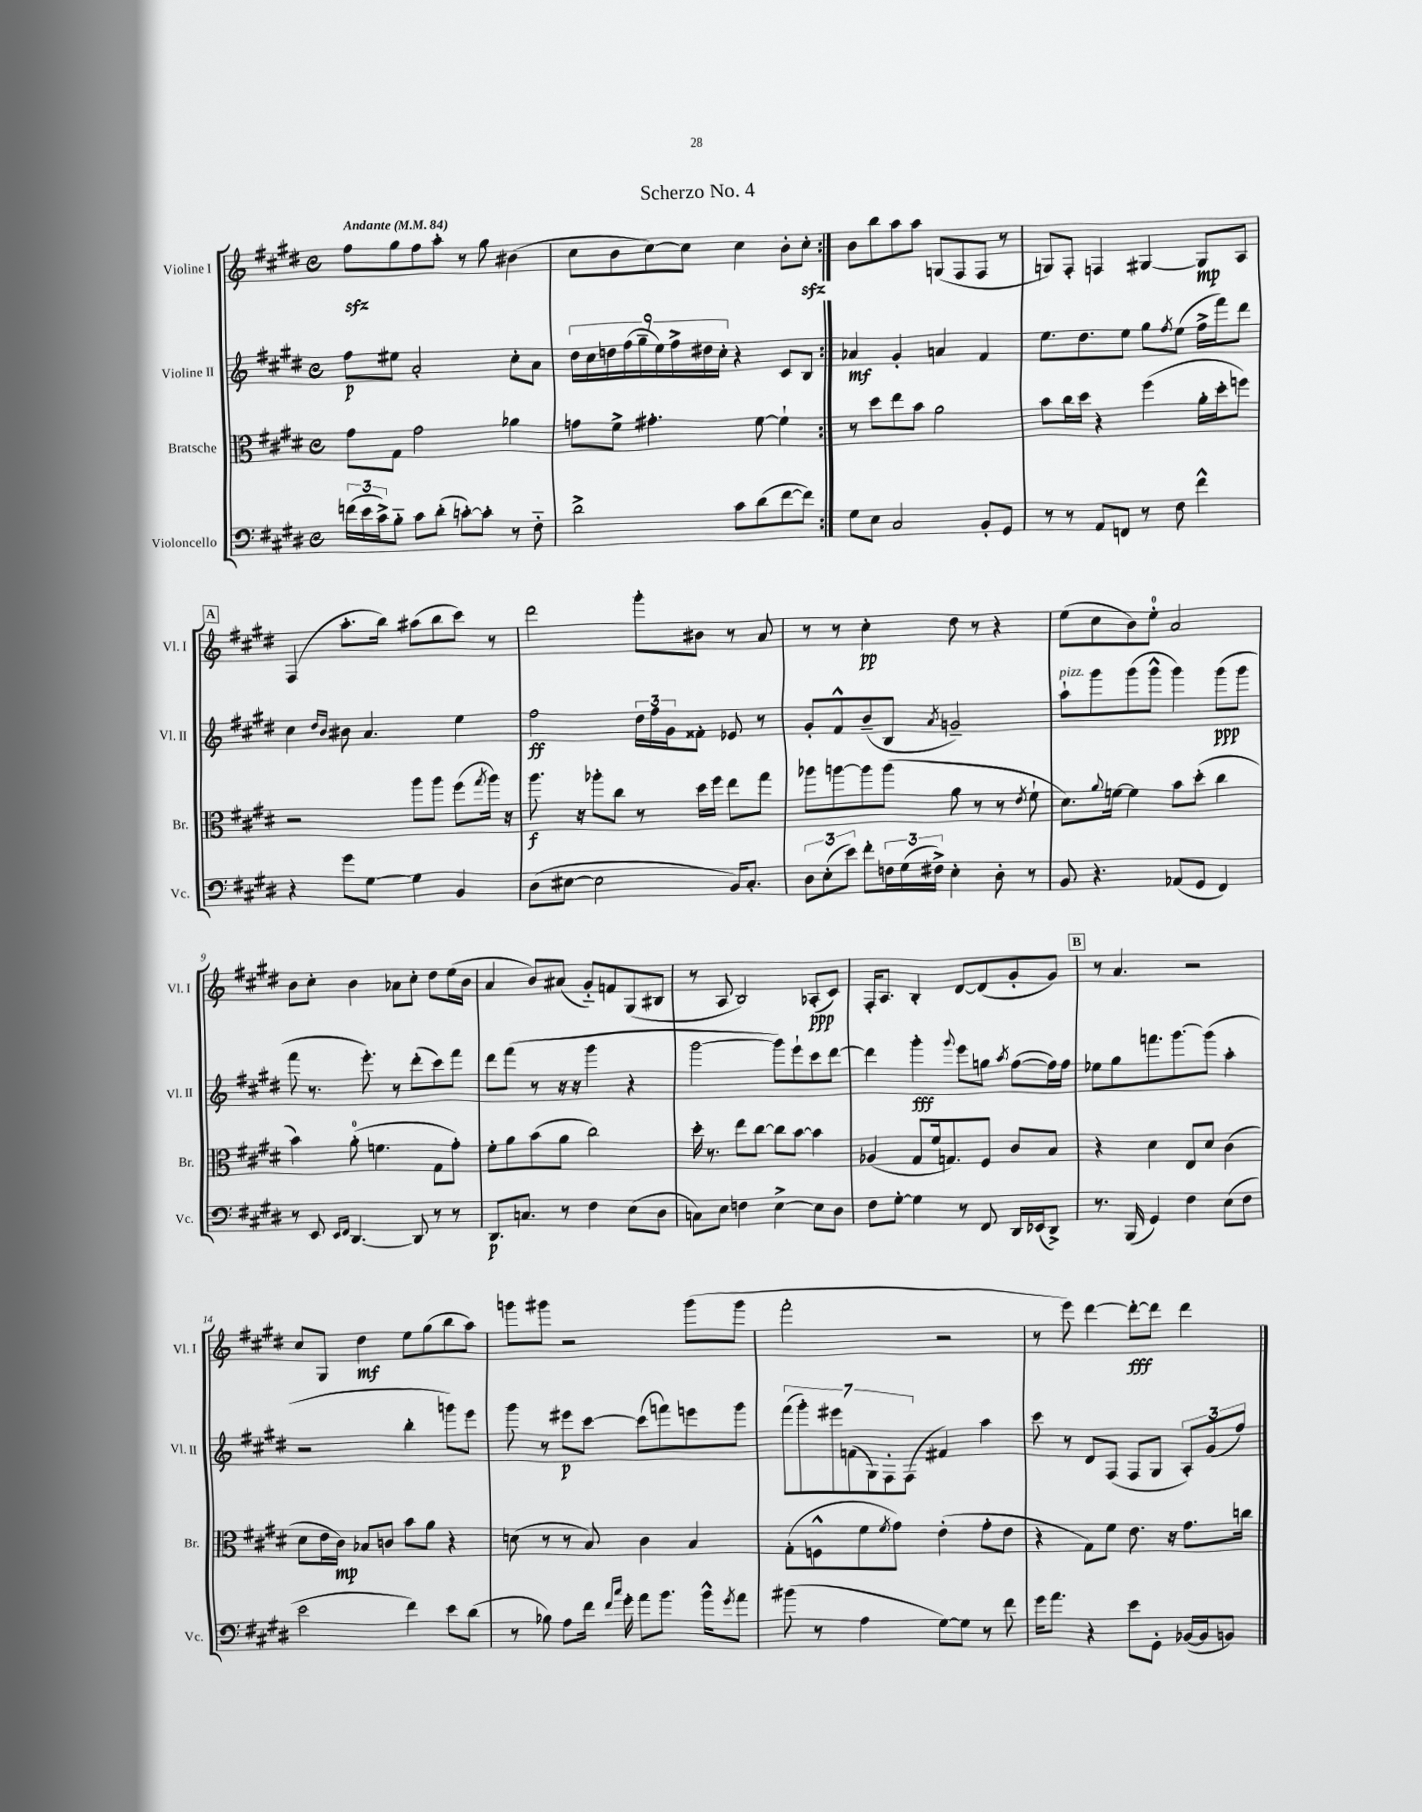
\header { title = "Scherzo No. 4" }
<<
\new StaffGroup <<
\new Staff = "s0" \with { instrumentName = "Violine I" shortInstrumentName = "Vl. I" } {
    \clef treble \key e \major \defaultTimeSignature \time 4/4 \tempo "Andante" 4 = 84
    \repeat volta 2 { fis''8\sfz gis''8 fis''8 a''8-. r8 gis''8 bis'4( |
    cis''8 b'8 cis''8~) cis''8 cis''4 b'8-. cis''8-.\sfz | }
    b'8 b''8 a''8 a''8 g8( fis8 fis8 r8 |
    g8) fis8-. f4 gis4~ gis8\mp a8 |
    \mark \markup { \box "A" } fis4( a''8.-. b''16) ais''8( b''8 cis'''8) r8 |
    dis'''2 gis'''8-. bis'8 r8 a'8 |
    r8 r8 cis''4-.\pp dis''8 r8 r4 |
    e''8( cis''8 b'8) e''8-0-. a'2 |
    b'8 cis''8-. b'4 aes'8 cis''8-. dis''8 e''16( b'16 |
    a'4 b'8) ais'8( gis'8-_) f'8 gis8( bis8 |
    r8 a8 b2) aes8-.\ppp( cis'8) |
    fis16-. a8. b4-. dis'8~ dis'8( gis'8-. gis'8) |
    \mark \markup { \box "B" } r8 a'4. r2 |
    cis''8 gis8 dis''4\mf e''8 gis''8( b''8 a''8) |
    g'''8 gis'''8 r2 gis'''8( gis'''8 |
    fis'''2-. r2 |
    r8 e'''8) dis'''4~ dis'''8~-.\fff dis'''8 dis'''4 \bar "|." |
}
\new Staff = "s1" \with { instrumentName = "Violine II" shortInstrumentName = "Vl. II" } {
    \clef treble \key e \major \defaultTimeSignature \time 4/4
    \repeat volta 2 { fis''8\p eis''8 a'2-. cis''8-. a'8 |
    \tuplet 9/8 { dis''16 cis''16 d''16 fis''16( gis''16-- e''16) fis''16-> dis''16 cis''16-. } r4 cis'8 b8 | }
    aes'4\mf gis'4-. a'4 fis'4 |
    e''8. dis''8. e''8 gis''8 \acciaccatura { fis''8 } e''8( fis''16-> fis'''16) dis'''8 |
    \mark \markup { \box "A" } cis''4 \grace { dis''16 b'16 } bis'8 a'4. e''4 |
    fis''2\ff \tuplet 3/2 { dis''16 fis''16 gis'16 } fisis'8-. ees'8 r8 |
    gis'8-. fis'8-^ b'8--( b8 \acciaccatura { a'8 } g'2--) |
    a''8-!^\markup { \italic "pizz." } gis'''8 gis'''8( gis'''8-^ gis'''4) gis'''8\ppp( gis'''8 |
    fis'''8 r8. e'''8.-.) r8 dis'''8-.( cis'''8) fis'''8 |
    dis'''8 fis'''8( r8 r16 r16 gis'''4 r4 |
    gis'''2~ gis'''8) e'''8-! cis'''8 dis'''8~ |
    dis'''4 gis'''4-.\fff \appoggiatura { gis'''8 } e'''8 g''8 \acciaccatura { a''8 } fis''8~( fis''16) fis''16 |
    \mark \markup { \box "B" } ees''8 gis''8 f'''8. gis'''8.~ gis'''8( a''4-. |
    r2 b''4-. g'''8) e'''8 |
    gis'''8 r8 eis'''8\p cis'''8~ cis'''8( f'''8) e'''8 gis'''8 |
    \tuplet 7/4 { fis'''8( gis'''8-.) eis'''8 f'8( gis8) fis8-. fis8( } fis'4) a''4 |
    cis'''8 r8 dis'8 fis8( fis8 gis8 \tuplet 3/2 { a8-.) gis'8( fis''8) } \bar "|." |
}
\new Staff = "s2" \with { instrumentName = "Bratsche" shortInstrumentName = "Br." } {
    \clef alto \key e \major \defaultTimeSignature \time 4/4
    \repeat volta 2 { gis'8 gis8 gis'2 aes'4 |
    g'8 fis'8-> gis'4.-. fis'8~ fis'4-! | }
    r8 dis''8 e''8 b'8 a'2 |
    b'8 cis''16 dis''16 r4 fis''4( a'16-. dis''16-. f''8) |
    \mark \markup { \box "A" } r2 a''8 a''8 fis''8( \acciaccatura { gis''8 } a''16) r16 |
    a''8.\f r16 aes''8-. cis''8 r8 dis''16 fis''16 e''8 gis''8 |
    aes''8 a''8~ a''8 a''8( a'8 r8 r8 \acciaccatura { e'8 } fis'8-! |
    dis'8.) \appoggiatura { a'8 } f'16~ f'4 b'8 dis''8-.( cis''4 |
    b'4) a'8-0-.( f'4. gis8 gis'8-.) |
    fis'8-. a'8 b'8( a'8 cis''2) |
    dis''16-. r8. e''8 cis''8~ cis''8 b'8~ b'4 |
    aes4( gis8 fis'16 g8.) fis8 cis'8 b8 |
    \mark \markup { \box "B" } r4 dis'4 e8 dis'8 cis'4( |
    dis'8 e'16 cis'16\mp) bes8 c'8 b'8 a'8 r4 |
    d'8( r8 r8 b8) cis'4 b4 |
    gis8-.( f8-^ fis'8 \acciaccatura { fis'8 } gis'8) e'4-.( gis'8-. e'8 |
    r4 gis8) fis'8 e'8. r16 gis'8. c''16 \bar "|." |
}
\new Staff = "s3" \with { instrumentName = "Violoncello" shortInstrumentName = "Vc." } {
    \clef bass \key e \major \defaultTimeSignature \time 4/4
    \repeat volta 2 { \tuplet 3/2 { f'16( e'16 cis'16->) } b8-_ cis'8 dis'8-.( c'8~-.) c'8-. r8 fis8-_ |
    dis'2-> cis'8 dis'8( fis'8~ fis'8) | }
    gis8 e8 cis2 b,8-. gis,8 |
    r8 r8 a,8 f,8 r8 fis8 fis'4-^ |
    \mark \markup { \box "A" } r4 gis'8 gis8~ gis4 b,4 |
    dis8( eis8~ eis2 b,16) cis8.-. |
    \tuplet 3/2 { dis8 e8-.( e'8) } fis'8-. \tuplet 3/2 { f16 gis16( fis16->) } e4-. dis8-. r8 |
    b,8 r4. aes,8( gis,8 fis,4) |
    r8 e,8 \grace { e,16 fis,16 } dis,4.~ dis,8 r8 r8 |
    dis,8.\p c8. r8 fis4 e8( dis8 |
    c8) e8 f4 e4~-> e8 dis8 |
    fis8 gis8~-. gis4 r8 fis,8 dis,16 ees,16( dis,8->) |
    \mark \markup { \box "B" } r8. b,,16( gis,4) fis4 e8( fis8 |
    e'2 fis'4) e'8 dis'8( |
    r8 bes8) a8 fis'16 \grace { fis'16 cis''16 } gis'16-. a'8 b'8. b'16-^ \acciaccatura { gis'8 } a'8 |
    bis'8( r8 a4 gis8~) gis8 r8 fis'8 |
    gis'16 a'8. r4 e'8 gis,8-. bes,16~( bes,16 b,8) \bar "|." |
}
>>
>>
